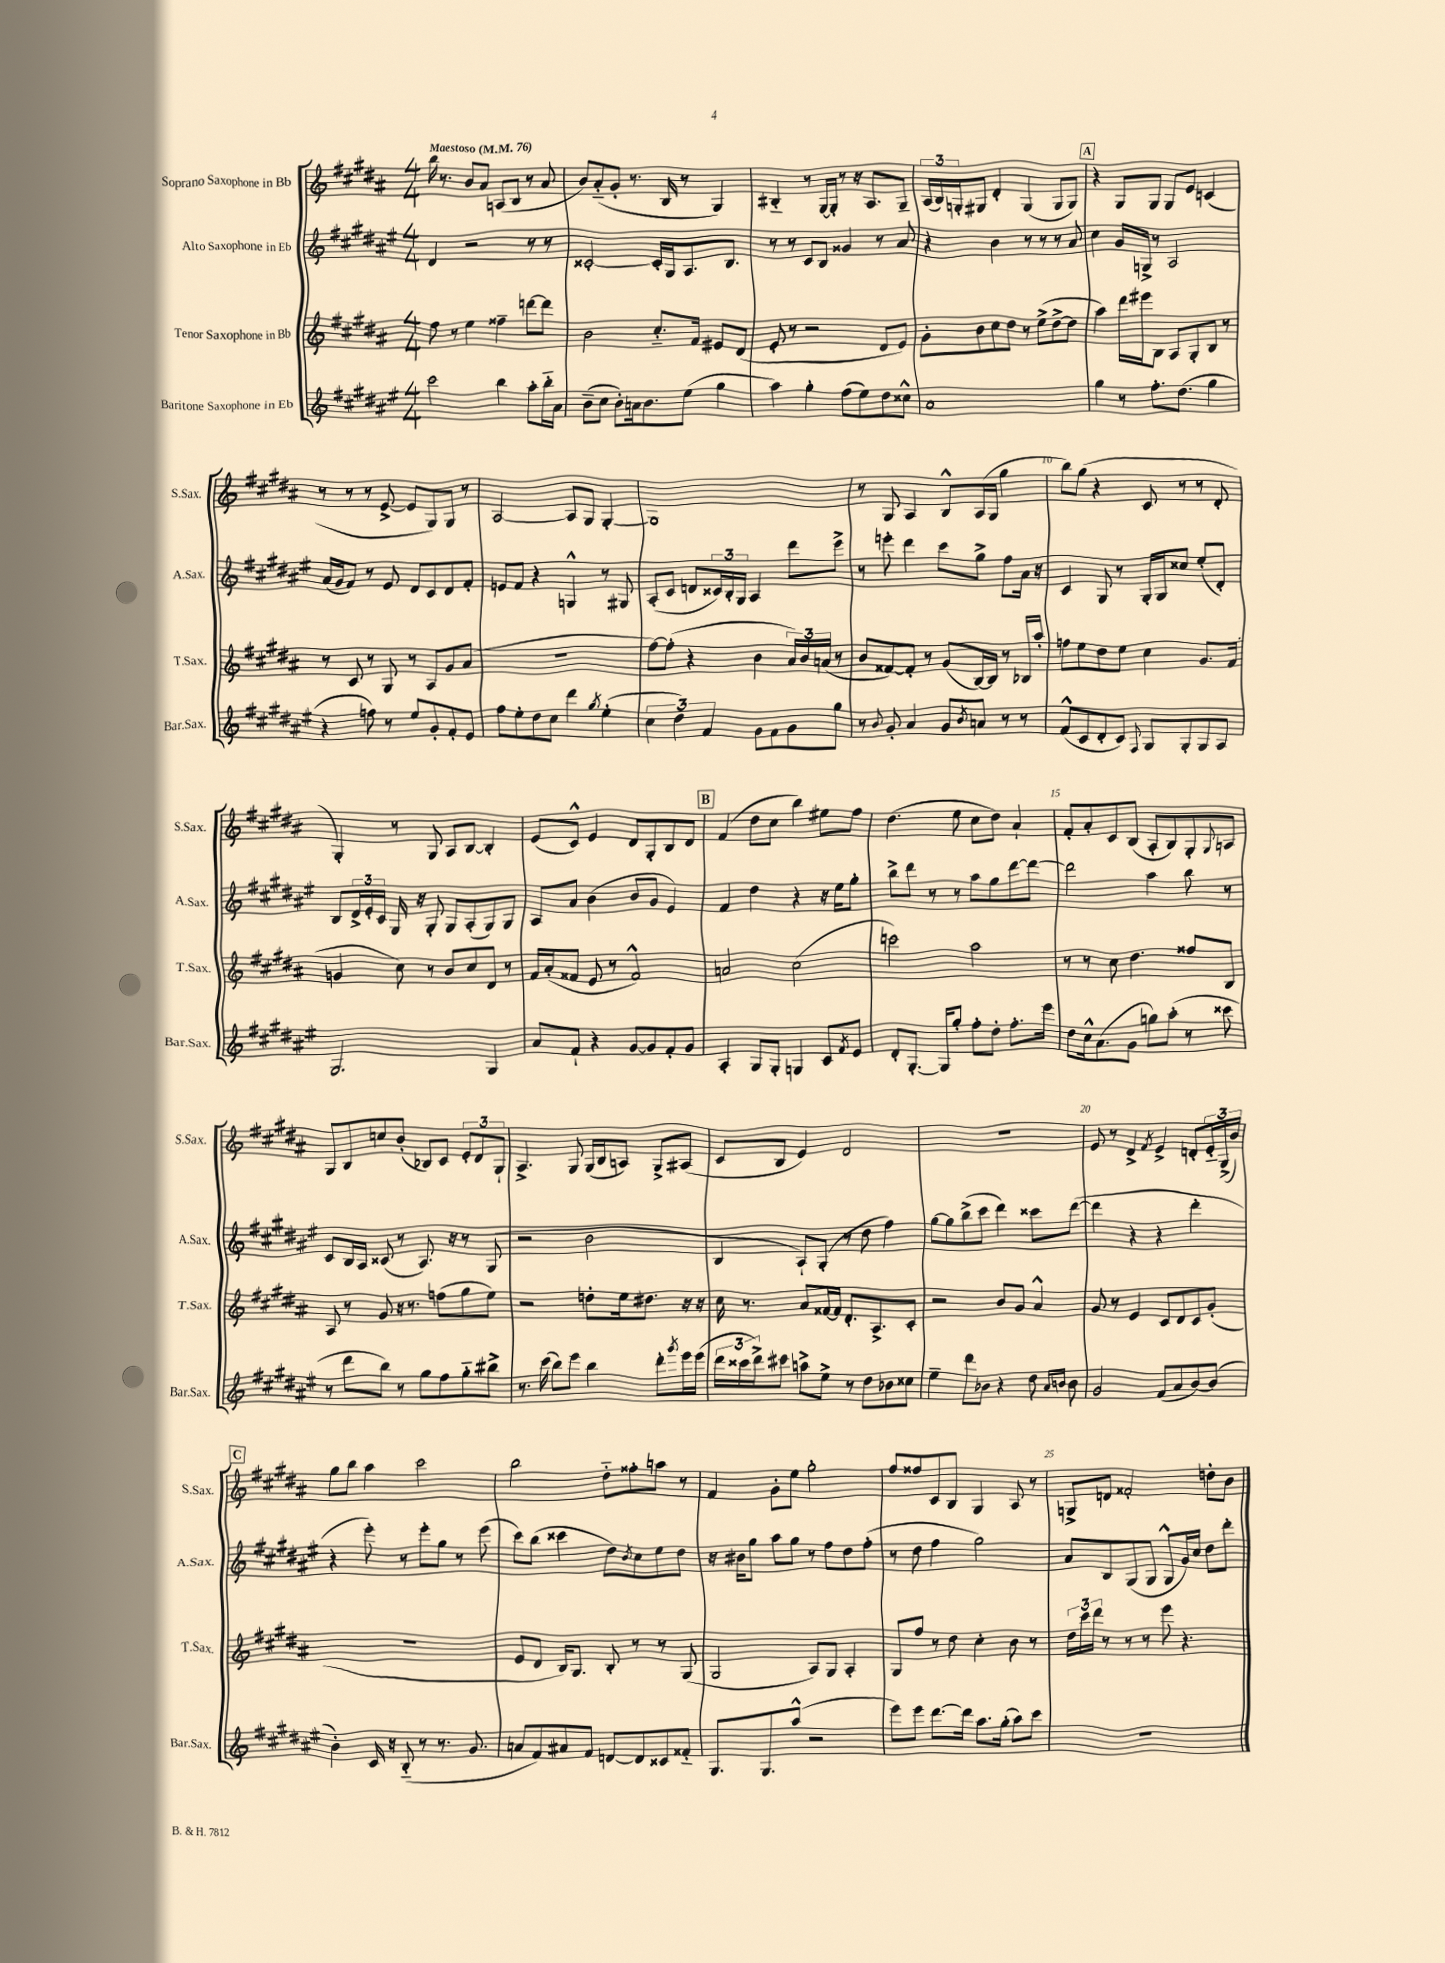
<<
\new StaffGroup <<
\new Staff = "s0" \with { instrumentName = "Soprano Saxophone in Bb" shortInstrumentName = "S.Sax." } {
    \clef treble \key b \major \numericTimeSignature \time 4/4 \tempo "Maestoso" 4 = 76
    b''16 r8. b'8 ais'8 a8( b8 r8 ais'8 |
    b'8) ais'8-_( gis'8-. r8. b16 r8 gis4) |
    bis4-_ r8 gis16~ gis16-. r8 r16 ais8. gis8-- |
    \tuplet 3/2 { ais16( b16) g16-. } gis8 dis'4-. gis4( gis8 gis8) |
    \mark \markup { \box "A" } r4 gis8 gis8 gis8 e'8 c'4( |
    r8 r8 r8 e'8~-> e'8 gis8) gis8 r8 |
    ais2~ ais8 gis8 gis4~-. |
    gis1 |
    r8 gis8 ais4 b8-^ ais16( gis16 gis''4 |
    b''8) gis''8( r4 cis'8 r8 r8 dis'8-. |
    gis4-.) r8 gis8 ais8 b8~ b4-. |
    e'8( cis'8-^) e'4 dis'8 gis8-. b8 dis'8 |
    \mark \markup { \box "B" } fis'4( dis''8 cis''8 b''4) eis''8 fis''8 |
    dis''4.( e''8 cis''8 dis''8) ais'4-! |
    fis'8-. ais'8-. cis'8 b8( ais8-. b8) gis8-. \appoggiatura { gis8 } a8 |
    gis8 b8 c''8 b'8-.( bes8) cis'8 \tuplet 3/2 { e'8-. dis'8 gis8-! } |
    ais4.-> gis8 gis16( b16 a8) gis8-> ais8( |
    cis'8 b8 e'4) dis'2 |
    R1 |
    e'8 r8 dis'4-> \acciaccatura { fis'8 } e'4-> d'8-. \tuplet 3/2 { e'16-_ gis16->( b'16) } |
    \mark \markup { \box "C" } gis''8 b''8 ais''4 cis'''2 |
    b''2 dis''8-_ fisis''8-. a''8 r8 |
    fis'4 gis'8-. e''8 gis''2-. |
    fis''8 fisis''8 cis'8 b8 gis4 ais8 r8 |
    g8-> d'8 fisis'2-. d''8-. b'8 \bar "|." |
}
\new Staff = "s1" \with { instrumentName = "Alto Saxophone in Eb" shortInstrumentName = "A.Sax." } {
    \clef treble \key fis \major \numericTimeSignature \time 4/4
    dis'4 r2 r8 r8 |
    cisis'2~-. cisis'16-. gis16 ais8. b8. |
    r8 r8 cis'8 b8 gisis'4 r8 ais'8 |
    r4 b'4 r8 r8 r8 ais'8 |
    \mark \markup { \box "A" } cis''4 gis'16 g16-> r8 ais2 |
    ais'16( gis'16 fis'8) r8 eis'8 dis'8 cis'8 dis'8 fis'8-. |
    e'8 fis'8 r4 g4-^ r8 gis8 |
    ais8-.( cis'8 d'8 \tuplet 3/2 { cisis'16) b16-. gis16 } ais4 dis'''8 eis'''8-> |
    r8 e'''8-. dis'''4 cis'''8 gis''8-> fis''8 ais'16 r16 |
    cis'4 gis8 r8 gis16-. gis16 cisis''8 eis''8-.( dis'8-.) |
    b8 \tuplet 3/2 { dis'16-> eis'16-. cis'16 } gis16 r16 gis8-. gis8 ais8-.( gis8) gis8 |
    ais8 ais'8 b'4( b'8 gis'8 eis'4) |
    \mark \markup { \box "B" } fis'4 dis''4 r4 r16 eis''16 gis''8-. |
    b''8-> dis'''8 r8 r8 ais''8 gis''8 dis'''8~ dis'''8~ |
    dis'''2 ais''4 b''8 r8 |
    cis'8 b16 ais16 cisis'8( r8 ais8.) r16 r8 gis8( |
    r2 b'2 |
    b4 ais8-!) gis8-.( r8 dis''8 fis''4) |
    gis''8~ gis''8 b''8->( cis'''8 dis'''4) cisis'''8 dis'''8~( |
    dis'''4 r4 r4 dis'''4-. |
    \mark \markup { \box "C" } r4 eis'''8-.) r8 eis'''8-. gis''8 r8 eis'''8( |
    cis'''8) b''8( cisis'''4 dis''8) \acciaccatura { b'8 } cis''8 eis''8 dis''8 |
    r16 bis'16 gis''8 ais''8 gis''8 r8 fis''8 dis''8 fis''8-.( |
    r8 dis''8 fis''4 gis''2) |
    ais'8 b8 gis8( gis8 gis8-^ gis'16) cis''16 dis''8 dis'''8-. \bar "|." |
}
\new Staff = "s2" \with { instrumentName = "Tenor Saxophone in Bb" shortInstrumentName = "T.Sax." } {
    \clef treble \key b \major \numericTimeSignature \time 4/4
    fis''8 r8 e''4 fisis''4-- d'''8~ d'''8 |
    b'2 cis''8.-_ fis'16 eis'8 dis'8( |
    e'8-. r8 r2 dis'8 e'8) |
    gis'8-. b'8 cis''8 dis''8 r8 e''8->( dis''8~-> dis''8 |
    \mark \markup { \box "A" } ais''4) dis'''16 eis'''16 b8 ais8 gis8-. b8 r8 |
    r8 cis'8 r8 gis8 r8 ais8 gis'8 ais'8( |
    R1 |
    fis''8~) fis''8-.( r4 b'4 \tuplet 3/2 { ais'16) b'16 a'16( } r8 |
    b'8 fisis'8~) fisis'8-. r8 gis'8( b16~) b16 r8 bes16 ais''16-. |
    f''8 e''8 dis''8 e''8 cis''4 gis'8. fis'16( |
    g'4 cis''8) r8 b'8 cis''8 dis'8 r8 |
    fis'16 ais'16-.( fisis'8 e'8 r8 fisis'2-^) |
    \mark \markup { \box "B" } a'2 cis''2( |
    c'''2) ais''2 |
    r8 r8 cis''8 dis''4. fisis''8 b8 |
    ais8 r8 gis'8 r16 r8. f''8( gis''8 e''8) |
    r2 d''8-. e''16 dis''8. r16 r16 |
    cis''16 r8. ais'8 fisis'16~ fisis'16 dis'8.-. ais8.-> cis'8-. |
    r2 b'8 gis'8 ais'4-^ |
    gis'8 r8 e'4 cis'8 dis'8 cis'8 gis'8-.( |
    \mark \markup { \box "C" } R1 |
    e'8 dis'8 b16) gis8. b8-. r8 r8 gis8( |
    gis2 ais8) gis8 ais4-. |
    gis8 fis''8 r8 dis''8 cis''4-. b'8 r8 |
    \tuplet 3/2 { dis''16 cis'''16 dis'''16 } r8 r8 r8 e'''8 r4. \bar "|." |
}
\new Staff = "s3" \with { instrumentName = "Baritone Saxophone in Eb" shortInstrumentName = "Bar.Sax." } {
    \clef treble \key fis \major \numericTimeSignature \time 4/4
    cis'''2 b''4 ais''8-. b''16-_ ais'16 |
    b'8--( cis''8 b'8-.) a'16 b'8. eis''8( gis''4 |
    ais''4) gis''4-. fis''8( eis''8) dis''8 cisis''8-^ |
    ais'1 |
    \mark \markup { \box "A" } gis''4 r8 fis''8.-. dis''8.( gis''4 |
    r4 f''8) r8 eis''8 gis'8-. fis'8-. eis'8 |
    fis''8 eis''8-. dis''8 cis''8 dis'''4 \acciaccatura { gis''8 } eis''4-.( |
    \tuplet 3/2 { cis''4 dis''4) fis'4 } gis'8 fis'8 gis'8 gis''8 |
    r8 \appoggiatura { b'8 } gis'8-. ais'4 gis'8 \acciaccatura { b'8 } a'8 r8 r8 |
    fis'8-^( cis'8 dis'8-. cis'8) \appoggiatura { fis8 } gis8 gis8-. gis8 ais8 |
    gis2. gis4 |
    ais'8 fis'8-! r4 gis'8~ gis'8 fis'8-. gis'8 |
    \mark \markup { \box "B" } ais4-. gis8 gis8-. g4 cis'8 \acciaccatura { fis'8 } eis'8 |
    dis'8-. gis8.~-. gis16 gis''8-. fis''8-. dis''8-. fis''8.-. eis'''16 |
    dis''8 cis''16-^ ais'8.( gis'8 g''8) ais''8-.( r8 cisis'''8 |
    r8 dis'''8 b''8) r8 gis''8 fis''8 gis''8-_ bis''8-> |
    r8. cis'''16( b''8) eis'''8 b''4 dis'''8-. \acciaccatura { gis'''8 } eis'''16 eis'''16( |
    \tuplet 3/2 { dis'''16 cisis'''16 dis'''16->) } cis'''8 a''8-> eis''8-> r8 dis''8 bes'8 cisis''8 |
    eis''4-- dis'''8 bes'8 r4 dis''8 \grace { ais'16 b'16 } b'8 |
    gis'2 fis'8( ais'8 b'8~) b'8( |
    \mark \markup { \box "C" } b'4-.) cis'16 r16 b8-_( r8 r8. gis'8. |
    a'8 fis'8) ais'8 fis'8 d'8~ d'8 cisis'8 fisis'8-_ |
    gis8. gis8. ais''8-^( r2 |
    eis'''8) eis'''8 dis'''8.~ dis'''16 ais''8. gis''16-.( ais''8) cis'''8 |
    R1 \bar "|." |
}
>>
>>
\layout { \context { \Score \override BarNumber.break-visibility = ##(#f #t #t) barNumberVisibility = #(every-nth-bar-number-visible 5) } }
